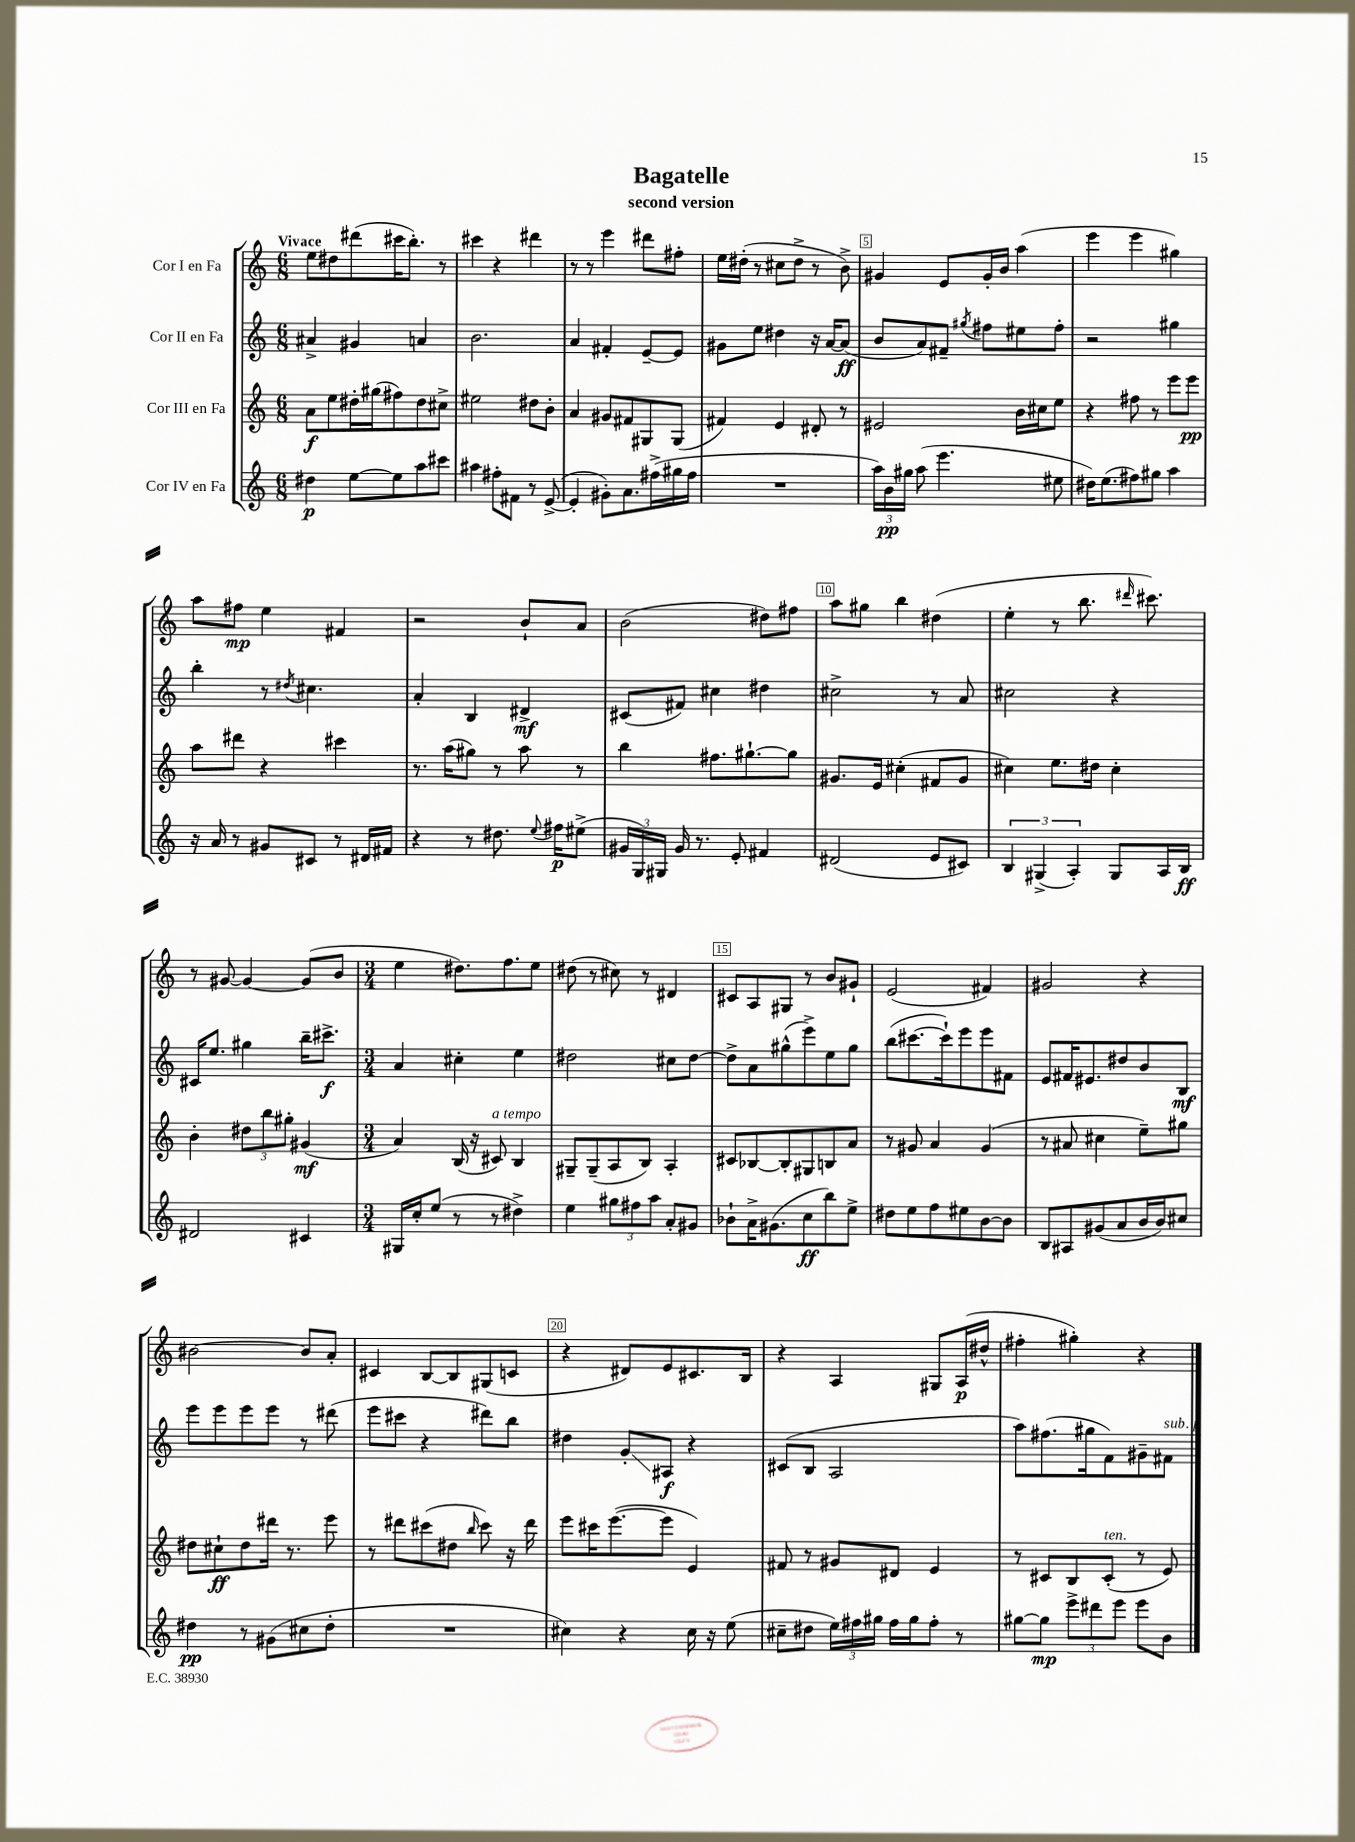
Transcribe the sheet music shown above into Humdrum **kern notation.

**kern	**kern	**kern	**kern
*staff4	*staff3	*staff2	*staff1
*clefG2	*clefG2	*clefG2	*clefG2
*k[]	*k[]	*k[]	*k[]
*M6/8	*M6/8	*M6/8	*M6/8
4dd#\	8a\L	4a#^/	8ee\L
.	8ee\	.	8dd#\
[8ee\L	16dd#'\L	4g#/	(8ddd#\
.	(16gg#\J	.	.
8ee\]	8ff#\)	.	16ccc#\K
.	.	.	8.bb'\J)
8aa\	8dd#\	4a/	.
8ccc#\J	8cc#^\J	.	8r
=	=	=	=
4aa#\	2ee#\	2.b\	4ccc#\
8ff#'\L	.	.	4r
8f#\J	.	.	.
8r	8dd#\L	.	4ddd#\
([8e^/	8b'\J	.	.
=	=	=	=
4e'/]	4a/	4a/	8r
.	.	.	8r
8g#'\L)	8g#/L	4f#'/	4eee\
8.a\	8f#/	.	.
.	8G#/	[8e~/L	8ddd#\L
(16ff#^\L	.	.	.
16gg#\	(8G#/J	8e/]J	8ff#'\J
16ff#\JJ	.	.	.
=	=	=	=
2.r	4f#/)	8g#\L	16ee\LL
.	.	.	(16dd#'\JJ
.	.	8ee\J	8r
.	4e/	4dd#\	8cc#\L
.	.	.	8dd#^\J
.	8d#'/	16r	8r
.	.	[16a/LK	.
.	8r	(8a/]J	8b^\)
=	=	=	=
24aa\LL)	2e#/	8b/L	4g#/
24b\	.	.	.
24gg#\JJ	.	.	.
(8aa\	.	8a/)	.
4.eee\	.	8f#~/J	8e/L
.	.	8qgg#/	.
.	.	8ff#\L	16g#'/L
.	.	.	16b/JJ
.	16b\LL	8ee#\	(4aa\
.	16cc#\J	.	.
8ee#\	8ee\J	8ff#'\J	.
=	=	=	=
16dd#\LK)	4r	2r	4eee\
(8.ee\	.	.	.
8ff#\)	8ff#\	.	4eee\
8gg#\J	8r	.	.
4aa\	8eee\L	4gg#\	4gg#\)
.	8eee\J	.	.
=	=	=	=
16r	8aa\L	4bb'\	8aa\L
16a/	.	.	.
8r	8ddd#\J	.	8ff#\J
8g#/L	4r	8r	4ee\
.	.	8qdd#/	.
8c#/J	.	4.cc#\	.
8r	4ccc#\	.	4f#/
16d#/LL	.	.	.
16f#/JJ	.	.	.
=	=	=	=
4r	8.r	4a'/	2r
.	(16aa\LK	.	.
8r	8gg#\J)	4B/	.
8.dd#\	8r	.	.
.	8aa\	4d#^/	8b`/L
8qqee/	.	.	.
16ff#\LK	.	.	.
(8ee#^\J	8r	.	8a/J
=	=	=	=
24g#/LL	4bb\	(8c#/L	(2b\
24G/)	.	.	.
24G#/JJ	.	.	.
16g#/	.	8f#/J)	.
8.r	.	.	.
.	8.ff#\L	4cc#\	.
8e'/	.	.	.
.	[8.gg#`\	.	.
4f#/	.	4dd#\	8dd#\L)
.	8gg#\]J	.	8ff#\J
=	=	=	=
(2d#/	8.g#/L	2cc#^\	8aa\L
.	.	.	8gg#\J
.	16e/Jk	.	.
.	(4cc#'\	.	4bb\
8e/L	8f#/L	8r	(4dd#\
8c#/J)	8g#/J	8a/	.
=	=	=	=
6B/	4cc#\)	2cc#\	4ee'\
(6G#^/	.	.	.
.	8.ee\L	.	8r
6A'/)	.	.	.
.	.	.	8.bb\
.	16dd#\Jk	.	.
8G#/L	4cc#'\	4r	.
.	.	.	16qqddd#/
.	.	.	8.ccc#\)
16A/L	.	.	.
16B/JJ	.	.	.
=	=	=	=
2d#/	4b'\	16c#/LK	8r
.	.	8.ee/J	.
.	.	.	[8g#/
.	12dd#\L	4gg#\	4g#/_
.	12bb\	.	.
.	12gg#'\J	.	.
4c#/	(4g#/	16bb~\LK	(8g#/]L
.	.	8.ccc#^\J	.
.	.	.	8b/J
=	=	=	=
*M3/4	*M3/4	*M3/4	*M3/4
16G#/LL	4a/)	4a/	4ee\
16cc'/J	.	.	.
(8ee/J	.	.	.
8r	(16B/	4cc#'\	8.dd#\L)
.	16r	.	.
8r	8c#/)	.	.
.	.	.	8.ff\
4dd#^\)	4B/	4ee\	.
.	.	.	8ee\J
=	=	=	=
4ee\	8G#~/L	2dd#\	(8dd#\
.	(8G#~/	.	8r
12gg#\L	8A/	.	8cc#\)
12ff#\	.	.	.
.	8B/J)	.	8r
12aa\J	.	.	.
8a'/L	4A'/	8cc#\L	4d#/
8g#/J	.	[8dd#\J	.
=	=	=	=
8b-`\L	8c#/L	8dd#^\]L	8c#/L
16a^\K	[8B-/	8a\	8A/
(8.g#\	.	.	.
.	8B-'/]	(8gg#^^\	8G#/J
8cc\	8G#/	8eee^\)	8r
8bb\)	8B/	8ee\	8b/L
8ee^\J	8a/J	8gg#\J	8g#`/J
=	=	=	=
8dd#\L	8r	(8bb\L	(2e/
8ee\	8g#/	[8.ccc#\	.
8ff\	4a/	.	.
.	.	16ccc#`\]k)	.
8ee#\	.	8eee\	.
[8b\	(4g#/	8eee\	4f#/)
8b\]J	.	8f#\J	.
=	=	=	=
8B/L	8r	8e/L	2g#/
8A#/	8a#/	16f#/K	.
.	.	8.e#/	.
(8g#/	4cc#\	.	.
8a/	.	8dd#/	.
16b/L	8ee~\L)	8b/	4r
16b/J)	.	.	.
8cc#/J	8gg#\J	8B/J	.
=	=	=	=
4dd#\	8dd#\L	8eee\L	[2b#\
.	8cc#`\	8eee\	.
8r	8dd#\	8eee\	.
(8g#\L	16ddd#\Jk	8eee\J	.
.	8.r	.	.
8cc#\	.	8r	8b#/]L
8dd#'\J	8eee\	(8ddd#\	8a'/J
=	=	=	=
2.r	8r	8eee\L	4c#/
.	8ddd#\L	8ccc#\J	.
.	(8ccc#\	4r	[8B/L
.	8dd#\J	.	8B/]
.	16qqbb/	.	.
.	8ccc#\)	8ddd#\L)	(8G#/
.	16r	8bb\J	8c/J
.	16ddd#\	.	.
=	=	=	=
4cc#\)	8eee\L	4dd#\	4r
.	16ccc#\K	.	.
.	([8.eee\	.	.
4r	.	8g'/L	8d#/L)
.	8eee\]J	8A#/J	8e/
16cc#\	4e/)	4r	8.c#/
16r	.	.	.
(8ee\	.	.	.
.	.	.	16B/Jk
=	=	=	=
8cc#~\L	8f#/	(8c#/L	4r
8dd#\J	8r	8B/J	.
24ee\LL)	8g#/L	2A/	4A/
24ff#\	.	.	.
24gg#\JJ	.	.	.
16ff#\LL	8d#/J	.	.
16gg#\J	.	.	.
8ff#'\J	4e/	.	8G#/L
8r	.	.	(16A/L
.	.	.	16dd#^^/JJ
=	=	=	=
[8gg#\L	8r	8aa\L)	4ff#'\
8gg#\]J	8c#/L	(8.ff#\	.
12eee^\L	8B/	.	4gg#'\)
.	.	16gg#\k	.
12ddd#\	.	.	.
.	(8c#'/J	8f\)	.
12eee\J	.	.	.
8eee\L	8r	8g#~\	4r
8b\J	8e/)	8f#\J	.
==	==	==	==
*-	*-	*-	*-
